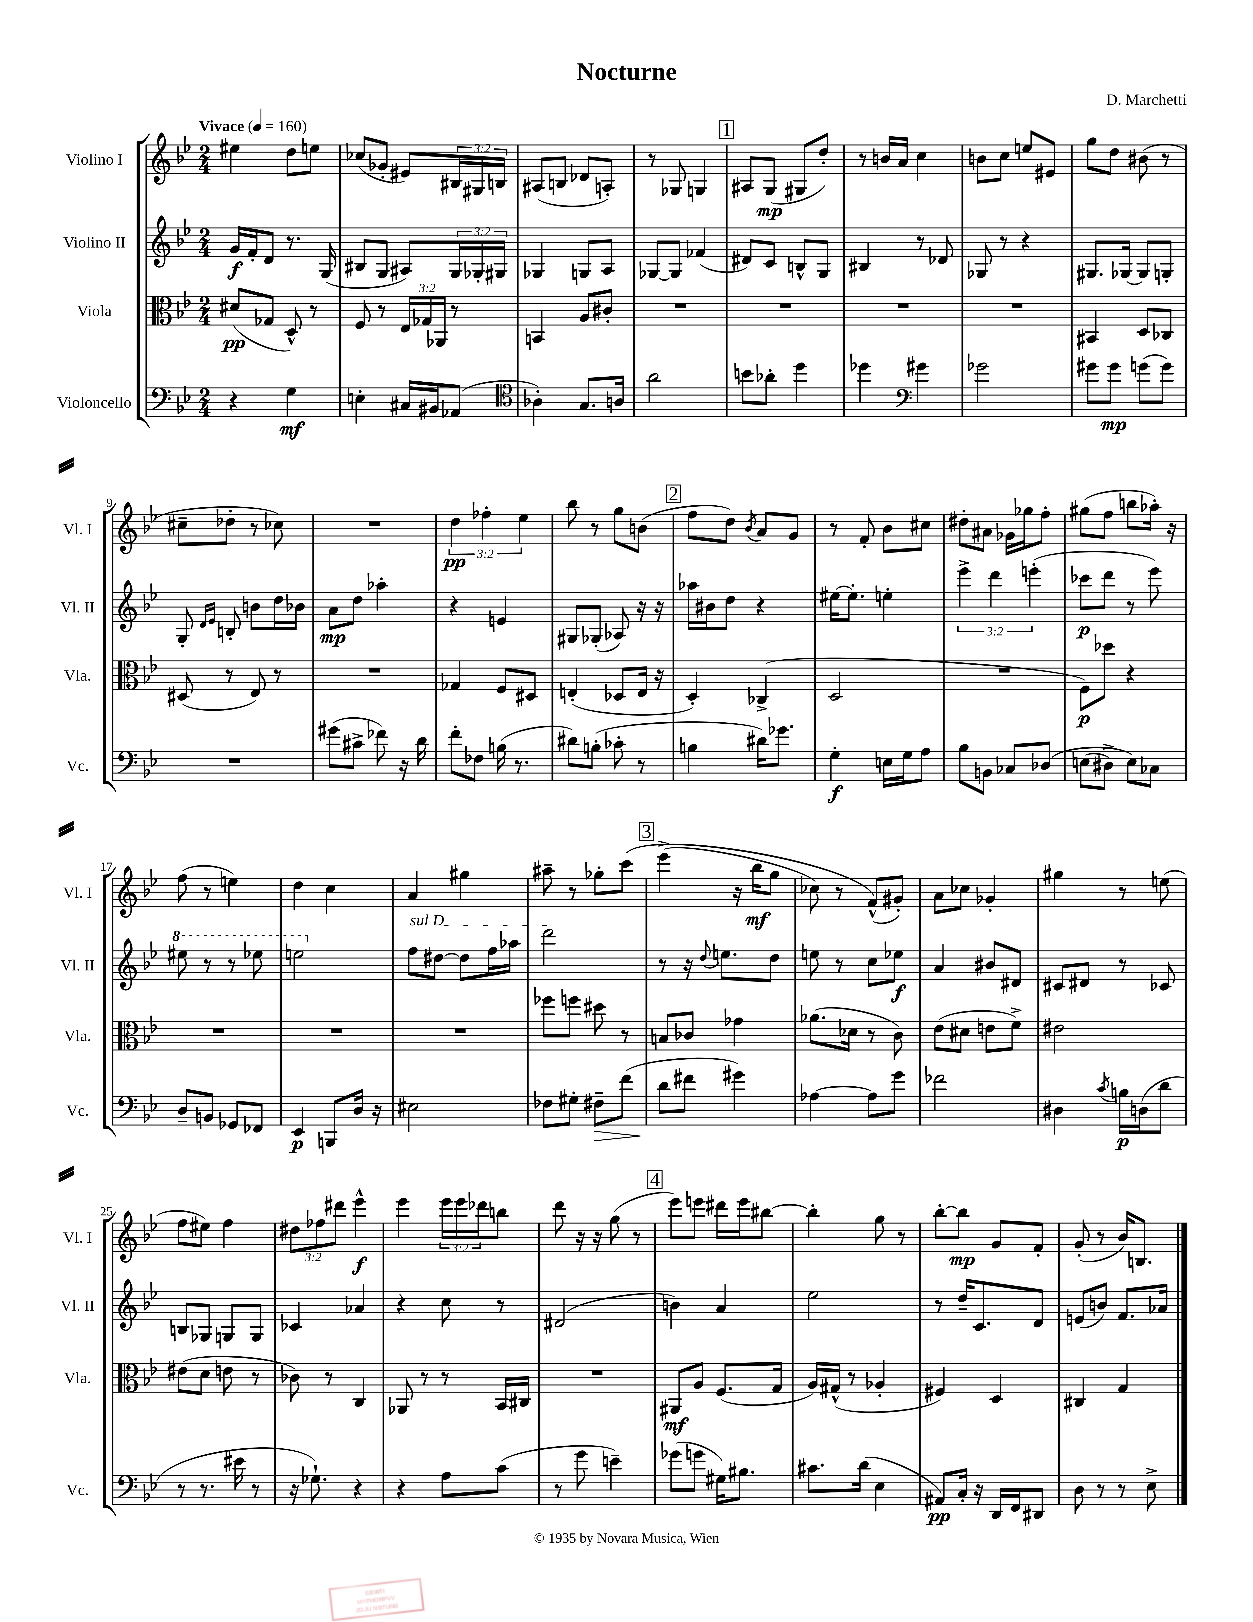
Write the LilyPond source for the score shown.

\header { title = "Nocturne" composer = "D. Marchetti" }
<<
\new StaffGroup <<
\new Staff = "s0" \with { instrumentName = "Violino I" shortInstrumentName = "Vl. I" } {
    \clef treble \key bes \major \numericTimeSignature \time 2/4 \override Staff.TupletNumber.text = #tuplet-number::calc-fraction-text \tempo "Vivace" 4 = 160
    eis''4 d''8 e''8 |
    ces''8( ges'8-. eis'8) \tuplet 3/2 { bis16 gis16 b16 } |
    ais8( b8 des'8 a8-.) |
    r8 ges8 g4 |
    \mark \markup { \box "1" } ais8 g8\mp( gis8 d''8-.) |
    r8 b'16 a'16 c''4 |
    b'8 c''8 e''8 eis'8 |
    g''8 d''8 bis'8( r8 |
    cis''8-- des''8-. r8 ces''8) |
    R2 |
    \tuplet 3/2 { d''4\pp fes''4-. ees''4 } |
    bes''8 r8 g''8 b'8( |
    \mark \markup { \box "2" } f''8 d''8) \acciaccatura { bes'8 } a'8 g'8 |
    r8 f'8-. bes'8 cis''8 |
    dis''8-. ais'8 ges'16 ges''16 f''8-. |
    gis''8( f''8 b''8 aes''16-.) r16 |
    f''8( r8 e''4) |
    d''4 c''4 |
    a'4 gis''4 |
    ais''8-- r8 ges''8-. c'''8\( |
    \mark \markup { \box "3" } ees'''4->( r16 bes''16\mf g''8 |
    ces''8) r8 f'8-^(\) gis'8-.) |
    a'8 ces''8 ges'4-. |
    gis''4 r8 e''8( |
    f''8 eis''8) f''4 |
    \tuplet 3/2 { dis''8 fes''8 dis'''8 } ees'''4-^\f |
    ees'''4 \tuplet 3/2 { ees'''16 ees'''16 des'''16 } b''8 |
    d'''8 r16 r16 g''8( r8 |
    \mark \markup { \box "4" } ees'''8) e'''8 dis'''16 e'''16 bis''8~ |
    bis''4-. g''8 r8 |
    bes''8~-. bes''8\mp g'8 f'8-. |
    g'8-.( r8 bes'16) b8. \bar "|." |
}
\new Staff = "s1" \with { instrumentName = "Violino II" shortInstrumentName = "Vl. II" } {
    \clef treble \key bes \major \numericTimeSignature \time 2/4 \override Staff.TupletNumber.text = #tuplet-number::calc-fraction-text
    g'16\f f'16-. d'8 r8. g16( |
    bis8 g8 ais8) \tuplet 3/2 { g16 ges16-. gis16 } |
    ges4 g8 a8 |
    ges8~ ges8 fes'4( |
    \mark \markup { \box "1" } dis'8) c'8 b8-^ g8 |
    bis4 r8 des'8 |
    ges8 r8 r4 |
    gis8. ges16~ ges8 g8-. |
    g8-. \grace { d'16 ees'16 } b8-. b'8 d''16 bes'16 |
    a'8\mp d''8 aes''4-. |
    r4 e'4 |
    gis8 ges8-.( aes8) r16 r16 |
    \mark \markup { \box "2" } aes''16 bis'16 d''8 r4 |
    eis''16~ eis''8.-. e''4-. |
    \tuplet 3/2 { ees'''4-> d'''4 e'''4-.( } |
    ces'''8\p d'''8 r8 ees'''8) |
    \ottava #1 eis'''8 r8 r8 ees'''8 |
    e'''2 \ottava #0 |
    \once \override TextSpanner.bound-details.left.text = \markup { \italic "sul D" } f''8\startTextSpan dis''8~ dis''8 f''16 aes''16 |
    d'''2\stopTextSpan |
    \mark \markup { \box "3" } r8 r16 \appoggiatura { d''8 } e''8. d''8 |
    e''8 r8 c''8 ees''8\f |
    a'4 bis'8 dis'8 |
    cis'8 dis'8 r8 ces'8 |
    b8 ges8 g8 g8 |
    ces'4 aes'4 |
    r4 c''8 r8 |
    dis'2( |
    \mark \markup { \box "4" } b'4) a'4 |
    ees''2 |
    r8 d''16-- c'8. d'8 |
    e'8( b'8) f'8. aes'16 \bar "|." |
}
\new Staff = "s2" \with { instrumentName = "Viola" shortInstrumentName = "Vla." } {
    \clef alto \key bes \major \numericTimeSignature \time 2/4 \override Staff.TupletNumber.text = #tuplet-number::calc-fraction-text
    dis'8\pp( ges8 d8-^) r8 |
    f8 r8 \tuplet 3/2 { ees16 ges16 aes,16 } r8 |
    b,4 a8 cis'8-. |
    R2 |
    \mark \markup { \box "1" } R2 |
    R2 |
    R2 |
    bis,4 d8 ces8 |
    dis8( r8 ees8) r8 |
    R2 |
    ges4 f8 dis8 |
    e4-.( des8 e16 r16 |
    \mark \markup { \box "2" } d4-.) ces4->( |
    d2 |
    R2 |
    f8\p) des''8 r4 |
    R2 |
    R2 |
    R2 |
    fes''8 f''8 dis''8 r8 |
    \mark \markup { \box "3" } b8 ces'8 ges'4 |
    aes'8.( des'16 r8 c'8) |
    ees'8( dis'8 e'8 f'8->) |
    eis'2 |
    eis'8( d'8 e'8 r8 |
    ces'8) r8 c4 |
    aes,8 r8 r8 bes,16 cis16 |
    R2 |
    \mark \markup { \box "4" } ais,8\mf a8 f8.( g16 |
    a16) gis16-^( r8 aes4-. |
    fis4) d4 |
    cis4 g4 \bar "|." |
}
\new Staff = "s3" \with { instrumentName = "Violoncello" shortInstrumentName = "Vc." } {
    \clef bass \key bes \major \numericTimeSignature \time 2/4
    r4 g4\mf |
    e4-. cis16 bis,16 aes,8( |
    \clef tenor aes4-.) g8. a16 |
    a'2 |
    \mark \markup { \box "1" } b'8 aes'8-. d''4 |
    des''4 \clef bass gis'4 |
    ges'2 |
    gis'8 gis'8\mp g'8( g'8) |
    R2 |
    gis'8( cis'8-> fes'8) r16 d'16 |
    f'8-. fes8 b16( r8. |
    dis'8) b8-.( ces'8-. r8 |
    \mark \markup { \box "2" } b4 dis'16) ges'8. |
    g4-.\f e16 g16 a8 |
    bes8 b,8 ces8 des8\( |
    e8( dis8->) e8\) ces8 |
    d8-- b,8 ges,8 fes,8 |
    ees,4\p b,,8 d16 r16 |
    eis2 |
    fes8 gis8-. fis8--\> f'8( |
    \mark \markup { \box "3" } d'8\! fis'8 gis'4) |
    aes4~ aes8 g'8 |
    fes'2 |
    dis4 \acciaccatura { c'8 } b16\p d16( d'8 |
    r8 r8. eis'16 r8 |
    r16 ges8.-!) r4 |
    r4 a8 c'8( |
    r8 g'8 e'4--) |
    \mark \markup { \box "4" } ges'8( g'8 gis16) bis8. |
    cis'8. d'16( ees4 |
    ais,8\pp) c16-. r16 d,16 f,16 dis,8 |
    d8 r8 r8 ees8-> \bar "|." |
}
>>
>>
